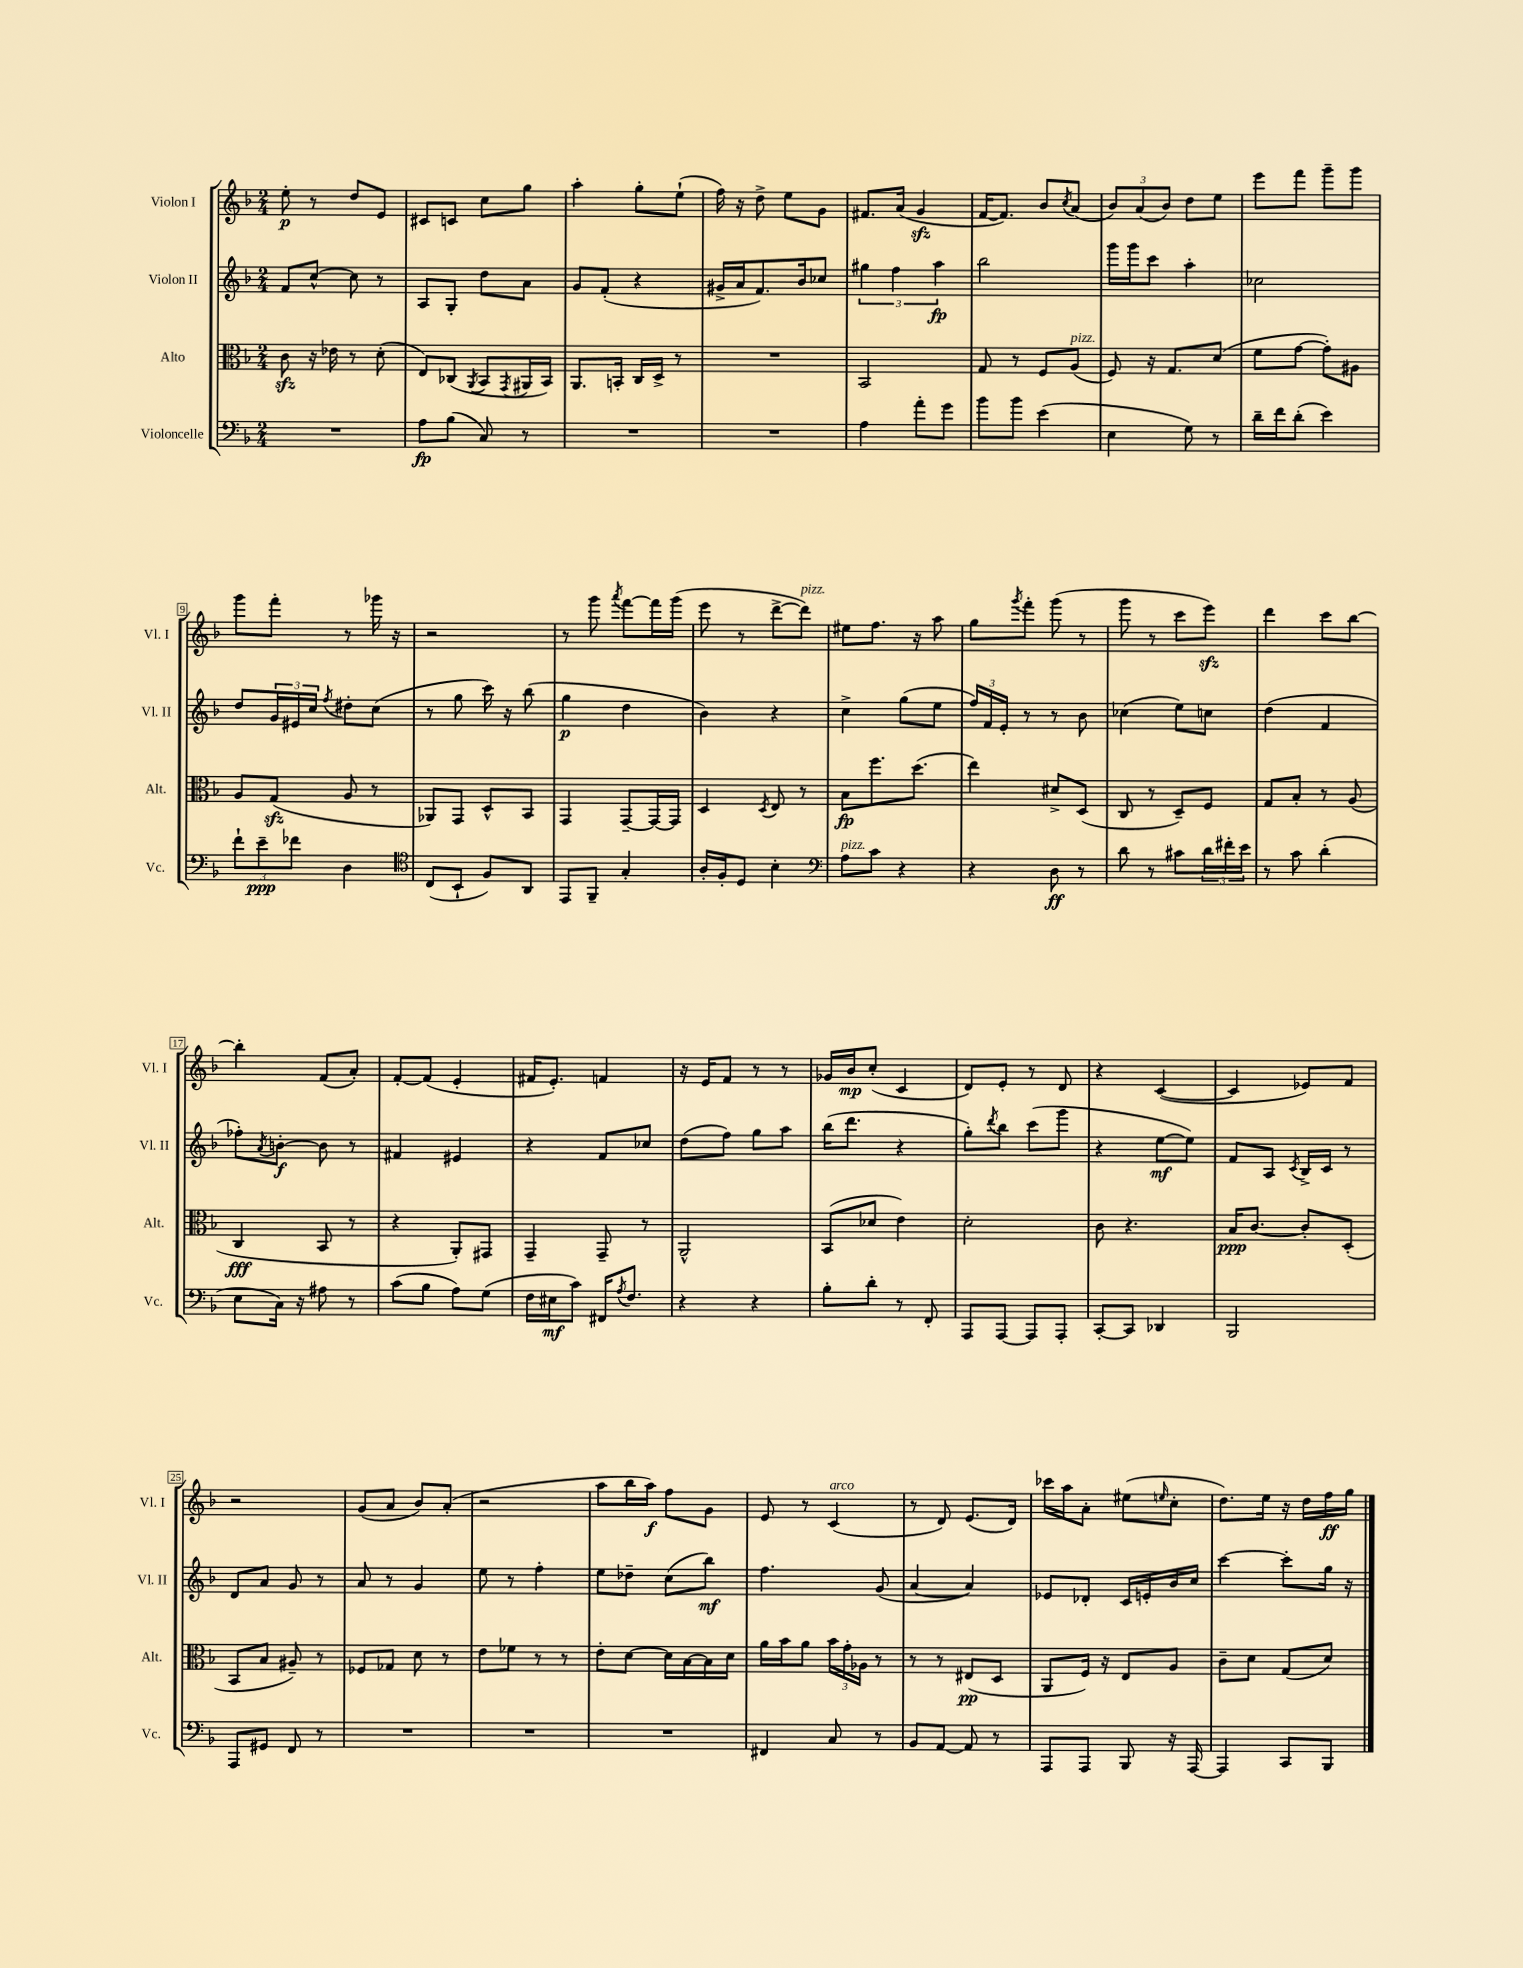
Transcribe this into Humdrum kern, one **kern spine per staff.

**kern	**kern	**kern	**kern
*staff4	*staff3	*staff2	*staff1
*clefF4	*clefC3	*clefG2	*clefG2
*k[b-]	*k[b-]	*k[b-]	*k[b-]
*M2/4	*M2/4	*M2/4	*M2/4
2r	8c	8f	8ee'
.	16r	[8cc^^	8r
.	16e-	.	.
.	8r	8cc]	8dd
.	(8d'	8r	8e
=	=	=	=
8A	8E)	8A	8c#
(8B-	(8C-	8G'	8c
.	8qAA	.	.
8C)	8BB-	8dd	8cc
.	8qGG	.	.
8r	16AA#	8a	8gg
.	16BB-)	.	.
=	=	=	=
2r	8.AA	8g	4aa'
.	.	(8f'	.
.	16BB'	.	.
.	16C	4r	8gg'
.	16D^	.	.
.	8r	.	(8ee`
=	=	=	=
2r	2r	16g#^	16ff)
.	.	16a	16r
.	.	8.f)	8dd^
.	.	.	8ee
.	.	16b-	.
.	.	8cc-	8g
=	=	=	=
4A	2BB-	6gg#	8.f#
.	.	6ff	.
.	.	.	(16a
8a'	.	.	4g
.	.	6aa	.
8g	.	.	.
=	=	=	=
8b-	8G	2bb-	[16f
.	.	.	8.f])
8b-	8r	.	.
(4e	8F	.	8b-
.	.	.	8qcc
.	(8A	.	(8a
=	=	=	=
4E	8F)	16ggg	12b-)
.	.	16ggg	.
.	.	.	(12a
.	16r	8ccc	.
.	.	.	12b-)
.	8.G	.	.
8G)	.	4aa'	8dd
8r	(8d	.	8ee
=	=	=	=
16d~	8f	2cc-	8eee
16f	.	.	.
(8d'	[8g	.	8fff
4e)	8g'])	.	8ggg~
.	8A#	.	8ggg
=	=	=	=
12f`	8A	8dd	8ggg
12e~	.	.	.
.	(8G	24g	8fff'
12f-	.	24e#	.
.	.	24cc	.
.	.	8qff	.
4D	8A	8dd#'	8r
.	8r	(8cc	16ggg-
.	.	.	16r
=	=	=	=
*clefC4	*	*	*
(8C	8AA-)	8r	2r
8BB-`	8GG	8gg	.
8F)	8D^^	16ccc)	.
.	.	16r	.
8AA	8BB-	(8bb-	.
=	=	=	=
8EE	4GG	4gg	8r
8FF~	.	.	8ggg
.	.	.	8qaaa
4G'	[8GG~	4dd	[8fff
.	16GG_	.	16fff]
.	16GG]	.	(16ggg
=	=	=	=
16A'	4D	4b-)	8eee
16F'	.	.	.
8D	.	.	8r
.	8qD	.	.
4B-'	8E	4r	[8ddd^
.	8r	.	8ddd])
=	=	=	=
*clefF4	*	*	*
8A	8B-	4cc^	8ee#
8c	8.ff	.	8.ff
4r	.	(8gg	.
.	(8.dd	.	16r
.	.	8ee	8aa
=	=	=	=
4r	4ee)	24ff)	8gg
.	.	24f	.
.	.	24e'	.
.	.	.	8qggg
.	.	8r	8fff'
8D	8d#^	8r	(8ggg
8r	(8D	8b-	8r
=	=	=	=
8d	8C	(4cc-	8ggg
8r	8r	.	8r
8c#	8D~)	8ee)	8ccc
24d	8F	8cc	8eee)
24f#'	.	.	.
24e	.	.	.
=	=	=	=
8r	8G	(4dd	4ddd
8c	8B-'	.	.
(4d'	8r	4f	8ccc
.	(8A	.	[8bb-
=	=	=	=
8E	4C	8ff-')	4bb-']
.	.	8qa	.
16C)	.	[8b'	.
16r	.	.	.
8A#	8BB-	8b]	(8f
8r	8r	8r	8a')
=	=	=	=
(8c	4r	4f#	[8f'
8B-	.	.	(8f]
8A)	8AA')	4e#	4e'
(8G	8GG#	.	.
=	=	=	=
16F	4GG~	4r	16f#
16E#	.	.	8.e')
8c)	.	.	.
16FF#	8GG~	8f	4f
8qA	.	.	.
8.F	.	.	.
.	8r	8cc-	.
=	=	=	=
4r	2AA^^	(8dd	16r
.	.	.	16e
.	.	8ff)	8f
4r	.	8gg	8r
.	.	8aa	8r
=	=	=	=
8B-'	(8BB-	(16bb-	16g-
.	.	8.ddd	16b-
8d'	8d-	.	(8cc'
8r	4e)	4r	4c
8FF'	.	.	.
=	=	=	=
8AAA	2d'	8gg')	8d)
.	.	8qddd	.
[8AAA	.	8bb-	8e'
8AAA]	.	(8ccc	8r
8AAA'	.	8ggg	8d
=	=	=	=
[8CC'	8c	4r	4r
8CC]	4.r	.	.
4DD-	.	[8ee	([4c
.	.	8ee])	.
=	=	=	=
2BBB-	16B-	8f	4c]
.	[8.c	.	.
.	.	8A	.
.	.	8qc	.
.	8c']	16B-^	8e-)
.	.	16c	.
.	(8D'	8r	8f
=	=	=	=
8AAA	8BB-	8d	2r
8GG#	8B-	8a	.
8FF	8A#~)	8g	.
8r	8r	8r	.
=	=	=	=
2r	8F-	8a	(8g
.	8G-	8r	8a
.	8d	4g	8b-)
.	8r	.	(8a'
=	=	=	=
2r	8e	8ee	2r
.	8f-	8r	.
.	8r	4ff'	.
.	8r	.	.
=	=	=	=
2r	8e'	8ee	8aa
.	[8d	8dd-~	16bb-
.	.	.	16aa)
.	16d]	(8cc	8ff
.	[16B-	.	.
.	16B-]	8bb-)	8g
.	16d	.	.
=	=	=	=
4FF#	16a	4.ff	8e
.	16b-	.	.
.	8a	.	8r
8C	24b-	.	(4c
.	24g'	.	.
.	24A-	.	.
8r	8r	(8g	.
=	=	=	=
8BB-	8r	[4a	8r
[8AA	8r	.	8d)
8AA]	(8E#	4a])	(8.e
8r	8D	.	.
.	.	.	16d)
=	=	=	=
8AAA	8AA	8e-	16ccc-
.	.	.	16aa
8AAA	16F)	8d-'	8a'
.	16r	.	.
8BBB-	8E	16c	(8ee#
.	.	16e'	.
.	.	.	16qqee
16r	8A	16b-	8cc'
[16AAA	.	16cc	.
=	=	=	=
4AAA]	8c~	[4ccc	8.dd)
.	8d	.	.
.	.	.	16ee
8CC	(8G	8ccc']	16r
.	.	.	16dd
8BBB-	8d)	16gg	16ff
.	.	16r	16gg
==	==	==	==
*-	*-	*-	*-
